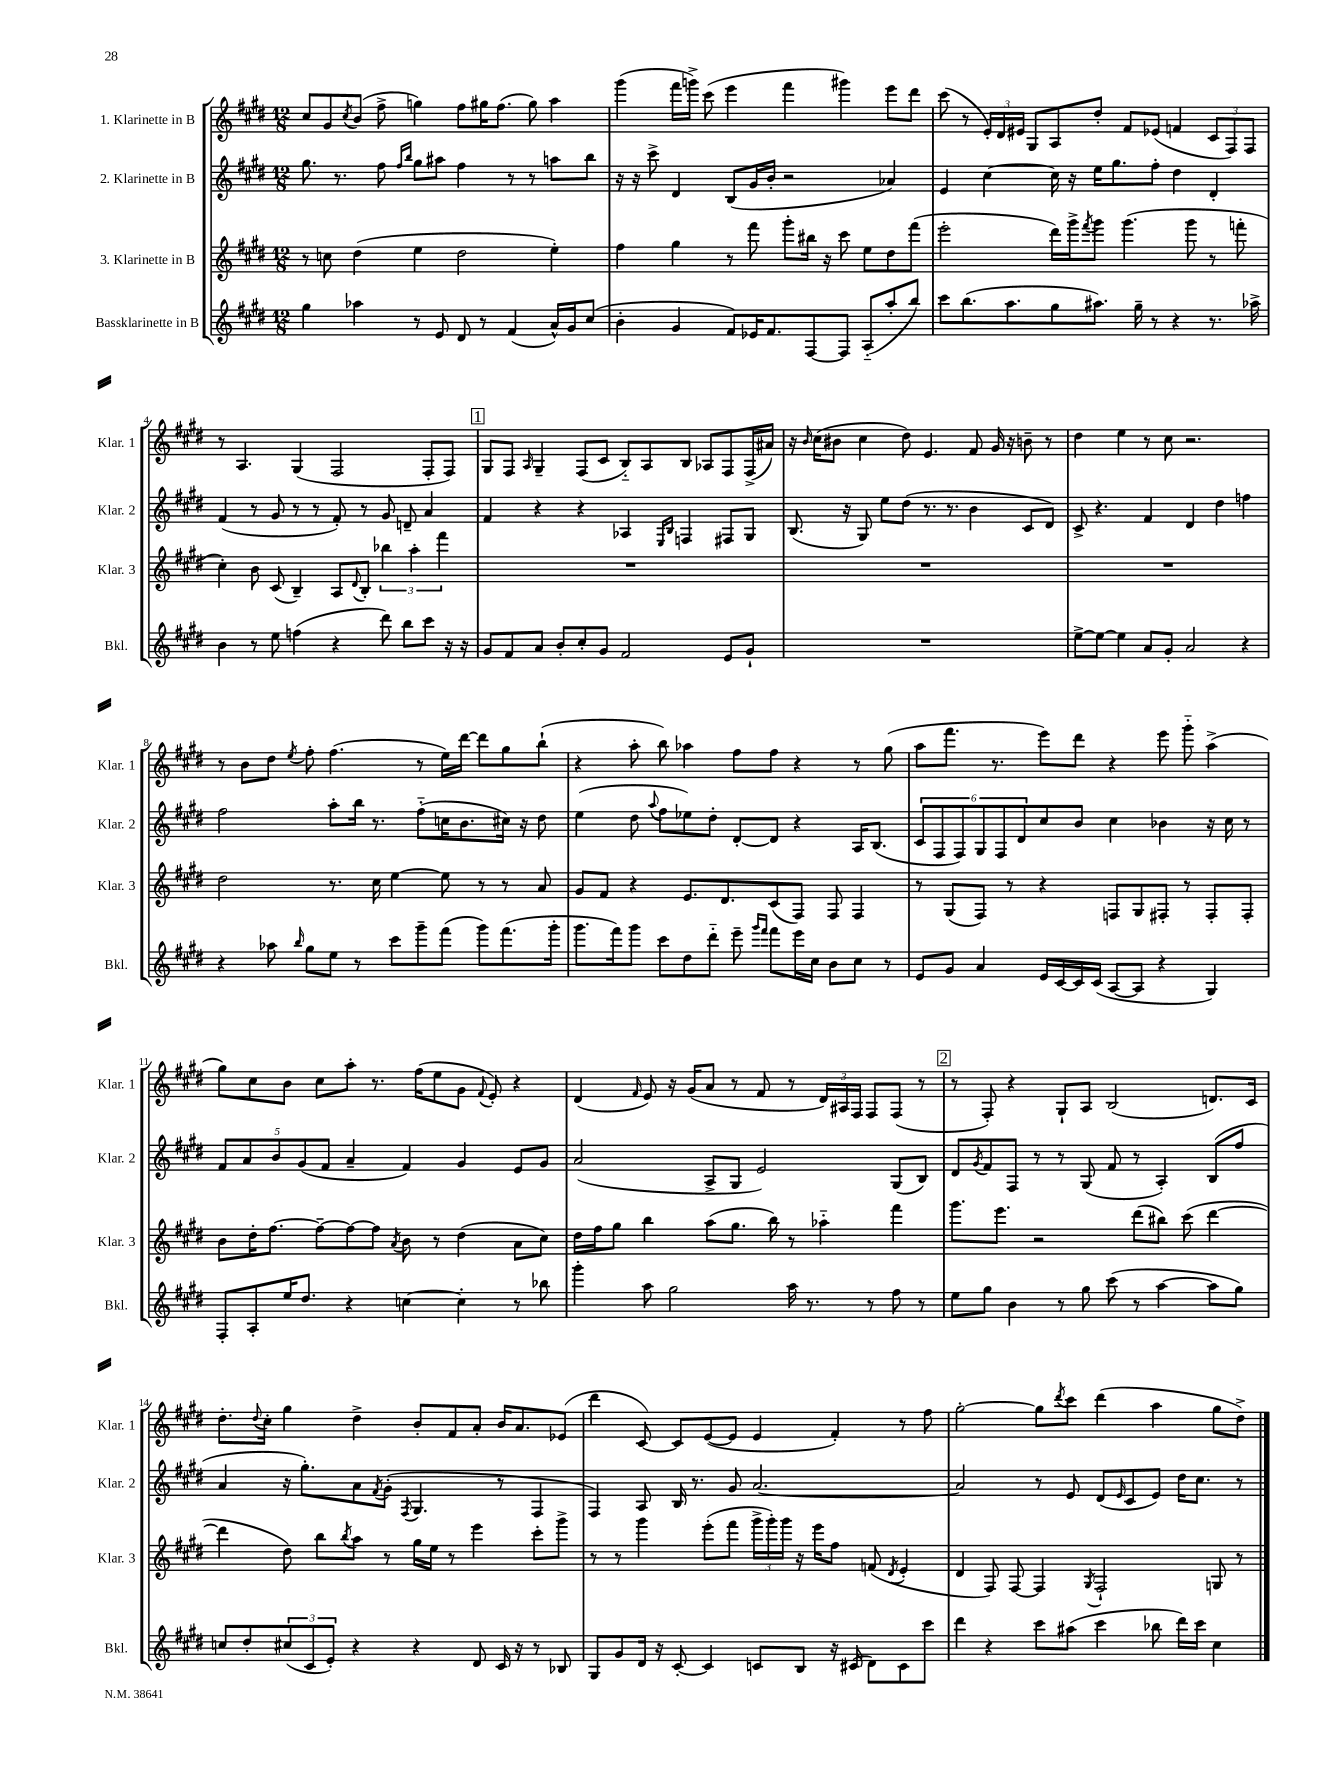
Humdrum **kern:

**kern	**kern	**kern	**kern
*part4	*part3	*part2	*part1
*staff4	*staff3	*staff2	*staff1
*I"Bassklarinette in B	*I"3. Klarinette in B	*I"2. Klarinette in B	*I"1. Klarinette in B
*I'Bkl.	*I'Klar. 3	*I'Klar. 2	*I'Klar. 1
*clefG2	*clefG2	*clefG2	*clefG2
*k[f#c#g#d#]	*k[f#c#g#d#]	*k[f#c#g#d#]	*k[f#c#g#d#]
*M12/8	*M12/8	*M12/8	*M12/8
=1	=1	=1	=1
4gg#\	8r	8.gg#\	8cc#/L
.	8ccn\	.	8g#/
.	.	8.r	.
.	.	.	8qcc#/
4aa-X\	(4dd#\	.	(8b/J
.	.	8ff#\	8ff#^\
.	.	16qqff#/LL	.
.	.	16qqbb/JJ	.
8r	4ee\	8gg#\L	4ggn\)
8e/	.	8aa#X\J	.
8d#/	2dd#\	4ff#\	8ff#\L
8r	.	.	16gg#X\K
.	.	.	(8.ff#\J
(4f#/	.	8r	.
.	.	8r	8gg#\)
16a^^/LL)	4ee'\)	8aan\L	4aa\
16g#/J	.	.	.
(8cc#/J	.	8bb\J	.
=2	=2	=2	=2
4b'\	4ff#\	16r	(4ggg#\
.	.	16r	.
.	.	8ccc#^\	.
4g#/	4gg#\	4d#/	16fff#\LL
.	.	.	16gggn^\JJ)
.	.	.	(8ccc#\
8f#/L)	8r	(8B/L	4eee\
16e-X/K	8fff#\	16g#/L	.
8.f#/	.	16b'/JJ	.
.	8ggg#'\L	2r	4fff#\
[8F#/	16bb#X\Jk	.	.
.	16r	.	.
8F#/J]	8ccc#\	.	4ggg#X\)
(8A/L	8ee\L	.	.
8aa'/	8dd#\	4a-X/)	8eee\L
8bb/J)	(8fff#\J	.	8ddd#\J
=3	=3	=3	=3
8ccc#\L	2eee'\	4e/	(8ccc#\
(8.bb\	.	.	8r
.	.	[4cc#\	24e'/LL)
.	.	.	24d#/
8.aa\	.	.	.
.	.	.	24e#X/JJ
.	.	.	8G#/L
8gg#\	16ddd#\LL)	16cc#\]	8A/
.	16ggg#^\J	16r	.
.	8qfff#/	.	.
8.aa#X\J)	8ggg#\J	16ee\KL	8dd#'/J
.	.	8.gg#\	.
.	(4.ggg#\	.	8f#/L
16gg#~\	.	.	.
8r	.	8ff#'\J	(8e-X/J
4r	.	4dd#\	4fn/
.	8ggg#\	.	.
8.r	8r	4d#'/	12c#/L
.	.	.	12F#/)
.	8fffn'\	.	.
.	.	.	12F#/J
16aa-X^\	.	.	.
!!LO:LB:g=z
=4	=4	=4	=4
4b\	4cc#'\)	(4f#/	8r
.	.	.	4.A/
8r	8b\	8r	.
8ee\	(8c#/	8g#/	.
(4ffn\	4B~/)	8r	(4G#/
.	.	8r	.
4r	8A/L	8f#'/)	2F#/
.	8qqd#/	.	.
.	8B'/J	8r	.
8ddd#\)	6bb-X\	8g#/	.
8bb\L	.	8dn~/	.
.	6aa'\	.	.
8ccc#\J	.	4a/	8F#'/L
.	6fff#\	.	.
16r	.	.	8F#/J)
16r	.	.	.
!!LO:REH:place=s1:t=1
=5	=5	=5	=5
8g#/L	1.r	4f#/	8G#/L
8f#/	.	.	8F#/J
.	.	.	16qqA/
8a/J	.	4r	4G#~/
8b'/L	.	.	.
8cc#'/	.	4r	(8F#/L
8g#/J	.	.	8c#/J
2f#/	.	4A-X/	8B/L)
.	.	.	8A/
.	.	16qqE/LL	.
.	.	16qqB/JJ	.
.	.	4Fn/	8B/J
.	.	.	8A-X/L
8e/L	.	8F#X/L	8F#/
8g#`/J	.	8G#/J	(16F#^/L
.	.	.	16a#X/JJ)
=6	=6	=6	=6
1.r	1.r	(8.B/	16r
.	.	.	16qqb/
.	.	.	(16cc#\KL
.	.	.	8b#X\J
.	.	16r	.
.	.	8G#/)	4cc#\
.	.	8ee\L	.
.	.	(8dd#\J	8dd#\)
.	.	8.r	4.e/
.	.	8.r	.
.	.	4b\	8f#/
.	.	.	16g#/
.	.	.	16r
.	.	8c#/L	8bn~\
.	.	8d#/J)	8r
=7	=7	=7	=7
[8ee^\L	1.r	8c#^/	4dd#\
8ee\J_	.	4.r	.
4ee\]	.	.	4ee\
8a/L	.	4f#/	8r
8g#'/J	.	.	8cc#\
2a/	.	4d#/	2.r
.	.	4dd#\	.
4r	.	4ffn\	.
!!LO:LB:g=z
=8	=8	=8	=8
4r	2dd#\	2ff#\	8r
.	.	.	8b\L
8aa-X\	.	.	8dd#\J
16qqbb/	.	.	8qee/
8gg#\L	.	.	8ff#'\
8ee\J	8.r	8aa'\L	(4.ff#\
8r	.	16bb\Jk	.
.	16cc#\	8.r	.
8ccc#\L	[4ee\	.	.
8ggg#~\	.	(8ff#\L	8r
(8fff#\J	8ee\]	16ccn\K	16ee\LL)
.	.	8.b\	[16ddd#\JJ
8ggg#\L)	8r	.	8ddd#\L]
(8.fff#\	8r	16cc#X\Jk)	8gg#\
.	.	16r	.
.	8a/	8dd#\	(8bb`\J
16ggg#'\Jk	.	.	.
=9	=9	=9	=9
8.ggg#\L	8g#/L	(4ee\	4r
.	8f#/J	.	.
16fff#\k)	.	.	.
8ggg#\J	4r	8dd#\	8aa'\
.	.	8qqaa/	.
8ccc#\L	.	8ff#\L	8bb\)
8dd#\	8.e/L	8ee-X\)	4aa-X\
8ddd#\J	.	8dd#'\J	.
.	8.d#/	.	.
8eee~\	.	[8d#'/L	8ff#\L
16qqggg#/LL	.	.	.
16qqfff#/JJ	.	.	.
8fff#\L	(8c#/	8d#/J]	8ff#\J
16eee\L	8F#/J)	4r	4r
16cc#\JJ	.	.	.
8b\L	8F#/	.	.
8cc#\J	4F#/	16A/KL	8r
.	.	(8.B/J	.
8r	.	.	(8gg#\
=10	=10	=10	=10
8e/L	8r	12c#/L	8aa\L
.	.	12F#/	.
8g#/J	(8G#/L	.	8.fff#\J
.	.	12F#/)	.
4a/	8F#/J)	12G#/	.
.	.	.	8.r
.	.	12F#/	.
.	8r	.	.
.	.	12d#/	.
16e/LL	4r	8cc#/	8eee\L)
[16c#/	.	.	.
16c#/]	.	8b/J	8ddd#\J
(16c#/JJ	.	.	.
[8A/L	8Fn/L	4cc#\	4r
8A/J]	8G#/	.	.
4r	8F#X'/J	4b-X\	8eee\
.	8r	.	8ggg#\
4G#/)	8F#'/L	16r	(4aa^\
.	.	16cc#\	.
.	8F#'/J	8r	.
!!LO:LB:g=z
=11	=11	=11	=11
8F#'/L	8b\L	10f#/L	8gg#\L)
.	.	10a/	.
8A'/	16dd#'\K	.	8cc#\
.	[8.ff#\J	.	.
.	.	10b/	.
16ee/K	.	.	8b\J
.	.	(10g#/	.
8.dd#/J	.	.	.
.	8ff#~\L_	.	8cc#\L
.	.	10f#/J	.
4r	8ff#\_	4a~/	8aa'\J
.	8ff#\J]	.	8.r
.	8qa/	.	.
[4ccn\	8b\	4f#/)	.
.	.	.	(16ff#\KL
.	8r	.	8ee\
4cc'\]	(4dd#\	4g#/	8g#\J
.	.	.	8qqf#/
.	.	.	8e'/)
8r	8a\L	8e/L	4r
8bb-X\	8cc#\J)	8g#/J	.
=12	=12	=12	=12
4ggg#'\	16dd#\LL	(2a/	(4d#/
.	16ff#\J	.	.
.	8gg#\J	.	.
.	.	.	16qqf#/
8aa\	4bb\	.	8e/)
2gg#\	.	.	16r
.	.	.	(16g#/KL
.	(8aa\L	8A^/L	8a/J
.	8.gg#\J	8G#/J	8r
.	.	2e/)	8f#/
.	16bb\)	.	.
16aa\	8r	.	8r
8.r	.	.	.
.	4aa-X\	.	24d#/LL)
.	.	.	24A#X/
.	.	.	24F#/JJ
8r	.	.	8F#/L
8ff#\	4fff#\	(8G#/L	(8F#/J
8r	.	8B/J)	8r
!!LO:REH:place=s1:t=2
=13	=13	=13	=13
8ee\L	8.ggg#\L	8d#/L	8r
.	.	8qg#/	.
8gg#\J	.	8f#/	8F#'/)
.	8.eee\J	.	.
4b\	.	8F#/J	4r
.	2r	8r	.
8r	.	8r	8G#`/L
8gg#\	.	(8G#/	8A/J
(8ccc#\	.	8f#/	(2B/
8r	(8ddd#\L	8r	.
[4aa\	8bb#X\J)	4A'/)	.
.	(8ccc#\	.	.
8aa\L]	[4ddd#\	(8B/L	8.dn/L)
8gg#\J)	.	8ff#/J	.
.	.	.	16c#/Jk
!!LO:LB:g=z
=14	=14	=14	=14
8ccn/L	4ddd#\]	4a/	8.dd#'\L
8dd#'/	.	.	.
.	.	.	8qqdd#/
.	.	.	16cc#'\Jk
(12cc#X/	8dd#\)	16r	4gg#\
.	.	8.gg#'\L)	.
12c#/	.	.	.
.	8bb\L	.	.
12e'/J)	.	.	.
.	8qbb/	.	.
4r	8aa\J	8a\	4dd#^\
.	.	8qf#/	.
.	8r	(8g#'\J	.
.	.	8qF#/	.
4r	16gg#\LL	4.G#/	8b'/L
.	16ee\JJ	.	.
.	8r	.	8f#/
8d#/	4eee\	.	8a'/J
16c#/	.	8r	16b/KL
16r	.	.	8.a/
8r	8ccc#'\L	4F#/	.
8B-X/	8ggg#^\J	.	(8e-X/J
=15	=15	=15	=15
8G#/L	8r	4F#/)	4ddd#\
8g#/	8r	.	.
16d#/Jk	4ggg#\	8A/	[8c#/)
16r	.	.	.
[8c#'/	.	16B/	8c#/L]
.	.	8.r	.
4c#/]	(8eee'\L	.	([8e/
.	8fff#\J	8g#/	8e/J]
8cn/L	24ggg#^\LL	[2.a/	4e/
.	24ggg#'\)	.	.
.	24ggg#\JJ	.	.
8B/J	16r	.	.
.	16eee\KL	.	.
16r	8ff#\J	.	4f#'/)
(16c#X/	.	.	.
8d#\L)	(8fn/	.	.
.	8qd#/	.	.
8c#\	4e'/	.	8r
8ccc#\J	.	.	8ff#\
=16	=16	=16	=16
4ddd#\	4d#/	2a/]	[2gg#'\
4r	8F#/)	.	.
.	[8F#/	.	.
8ccc#\L	4F#/]	8r	8gg#\L]
.	.	.	8qddd#/
(8aa#X\J	.	8e/	8ccc#\J
.	8qG#/	.	.
4ccc#\	2F#`/	(8d#/L	(4ddd#\
.	.	16qqe/	.
.	.	8c#/	.
8bb-X\	.	8e/J)	4aa\
16ddd#\LL)	.	16dd#\KL	.
16ccc#\JJ	.	8.cc#\J	.
4cc#\	8Gn/	.	8gg#\L
.	8r	8r	8dd#^\J)
==	==	==	==
*-	*-	*-	*-
